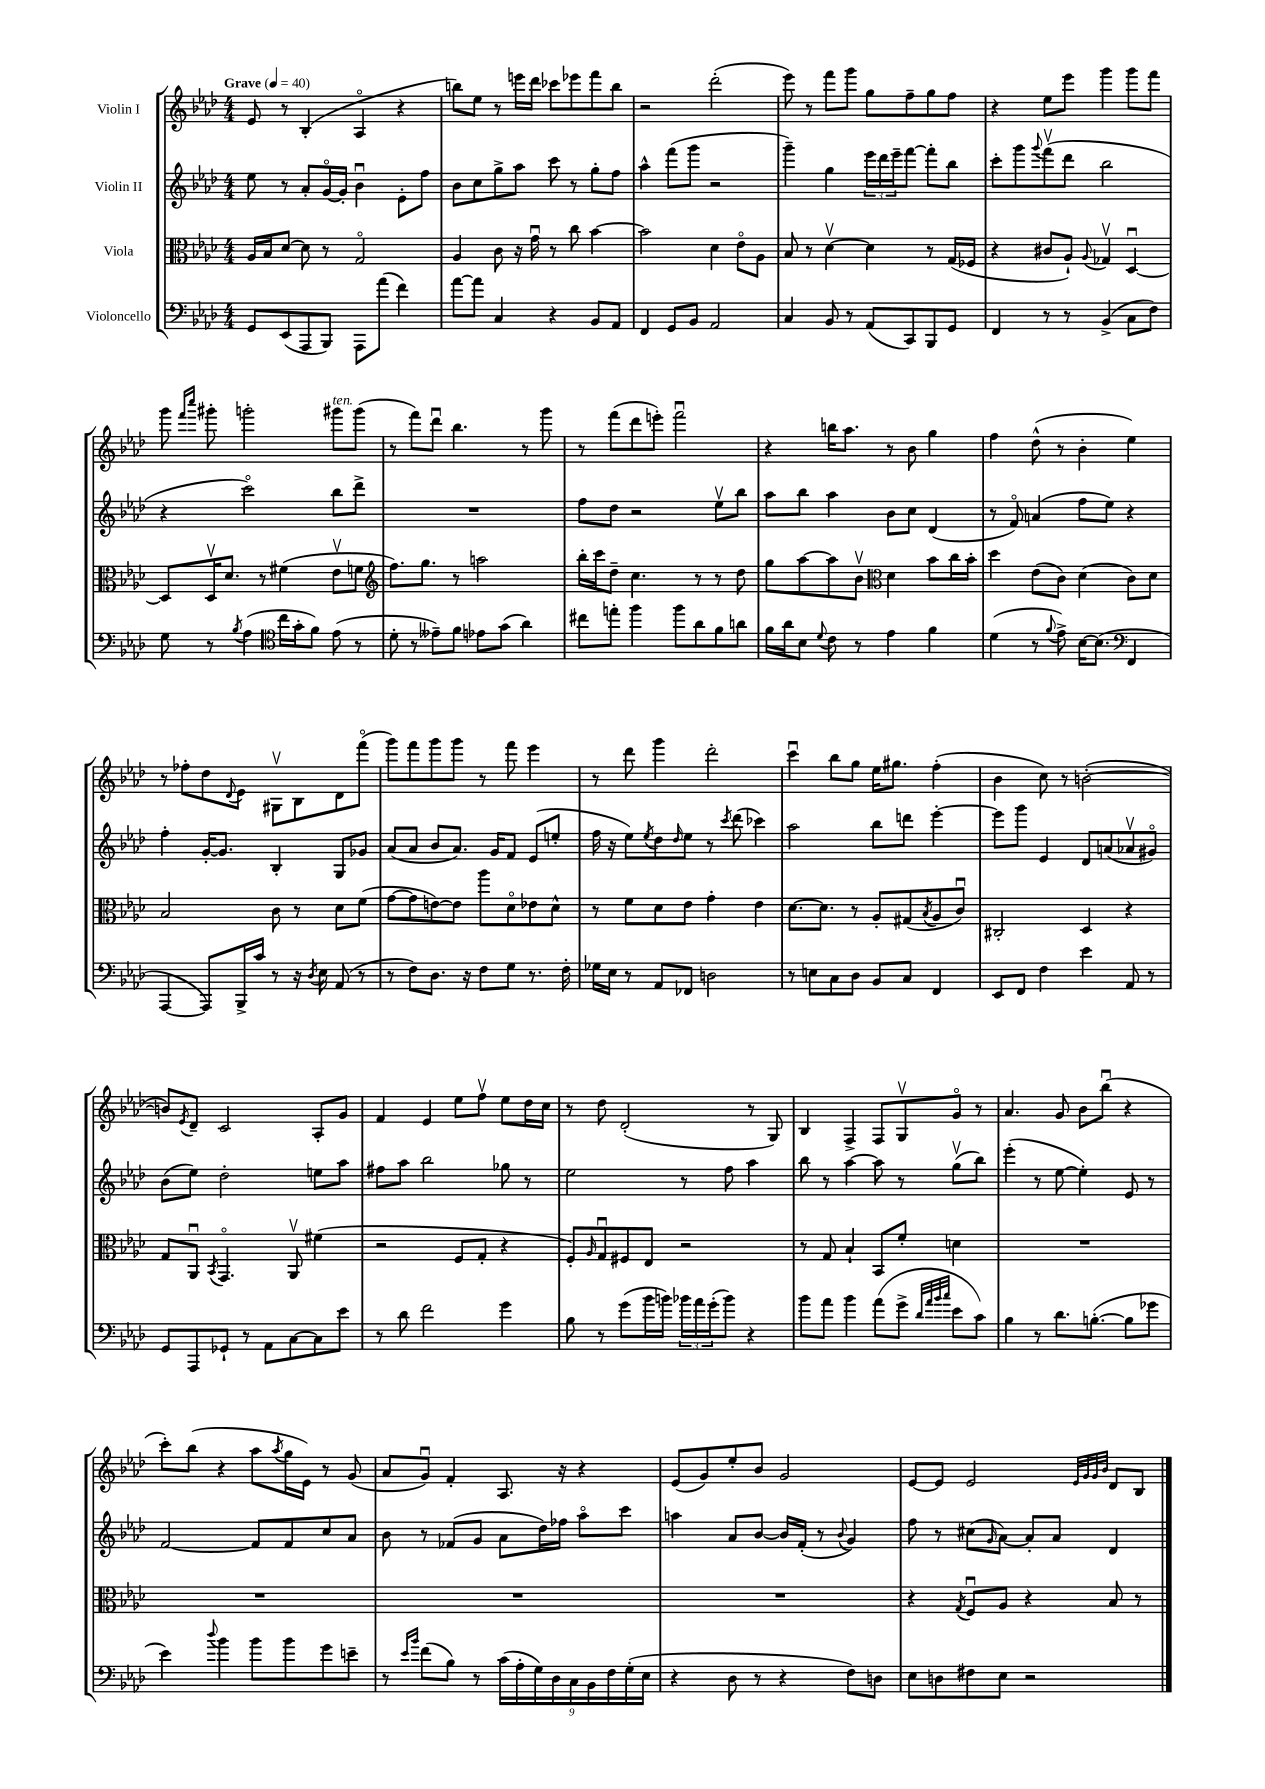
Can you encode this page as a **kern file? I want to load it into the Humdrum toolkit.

**kern	**kern	**kern	**kern
*part4	*part3	*part2	*part1
*staff4	*staff3	*staff2	*staff1
*I"Violoncello	*I"Viola	*I"Violin II	*I"Violin I
*clefF4	*clefC3	*clefG2	*clefG2
*k[b-e-a-d-]	*k[b-e-a-d-]	*k[b-e-a-d-]	*k[b-e-a-d-]
*M4/4	*M4/4	*M4/4	*M4/4
*MM40	*MM40	*MM40	*MM40
=1	=1	=1	=1
!	!	!	!LO:TX:a:B:t=Grave
8GG/L	16A-/LL	8ee-\	8e-/
.	16B-/J	.	.
(8EE-/	[8d-/J	8r	8r
8AAA-/	8d-\]	8a-'/L	(4B-'/
8BBB-/J)	8r	[16g/L	.
.	.	16g'/JJ]	.
8AAA-\L	2G/	4b-u\	4A-/
(8a-\J	.	.	.
4f\)	.	8e-'\L	4r
.	.	8ff\J	.
=2	=2	=2	=2
[8a-\L	4A-/	8b-\L	8bbn\L)
8a-\J]	.	8cc\	8ee-\J
4C/	8c\	8gg^\	8r
.	16r	8aa-\J	16eeen\LL
.	16gu\	.	16ddd-\JJ
4r	8r	8ccc\	8ccc-X\L
.	8cc\	8r	8eee-X\
8BB-/L	[4b-\	8gg'\L	8fff\
8AA-/J	.	8ff\J	8bb\J
=3	=3	=3	=3
4FF/	2b-\]	4aa-^^\	2r
8GG/L	.	(8fff\L	.
8BB-/J	.	8ggg\J	.
2AA-/	4d-\	2r	(2ddd-'\
.	8e-\L	.	.
.	8A-\J	.	.
=4	=4	=4	=4
4C/	8B-/	4ggg~\)	8eee-\)
.	8r	.	8r
8BB-/	[4d-v\	4gg\	8fff\L
8r	.	.	8ggg\J
(8AA-/L	4d-\]	24eee-\LL	8gg\L
.	.	24ddd-\	.
.	.	24eee-~\J	.
8CC/)	.	[8fff\J	8ff~\
8BBB-/	8r	8fff'\L]	8gg\
8GG/J	(16G/LL	8bb-\J	8ff\J
.	16F-X/JJ	.	.
=5	=5	=5	=5
4FF/	4r	8ccc'\L	4r
.	.	8ggg\	.
.	.	8qqggg/	.
8r	8c#X/L	(8fffv\	8ee-\L
8r	8A-`/J)	8ddd-\J	8eee-\J
.	8qqA-/	.	.
(4BB-^/	4G-Xv/	2bb-\	4ggg\
8C\L	[4D-u/	.	8ggg\L
8F\J)	.	.	8fff\J
!!LO:LB:g=z
=6	=6	=6	=6
8G\	8D-/L]	4r	8ggg\
.	.	.	16qqfff/LL
.	.	.	16qqcccc/JJ
8r	16D-v/K	.	8ggg#X'\
.	8.d-/J	.	.
8qB-/	.	.	.
(4A-\	.	2ccc\)	2gggn'\
.	8r	.	.
*clefC4	*	*	*
16cc\LL	(4f#X\	.	.
16g'\J	.	.	.
8f\J)	.	.	.
!	!	!	!LO:TX:a:i:t=ten.
(8e-\	8e-v\L	8bb-\L	8ggg#X\L
8r	8fn\J	8ddd-^\J	(8ggg#\J
=7	=7	=7	=7
*	*clefG2	*	*
8d-'\	8.ff\L)	1r	8r
8r	.	.	8fff\L)
.	8.gg\J	.	.
8e--X~\L)	.	.	8ddd-u\J
8f\J	8r	.	4.bb-\
8e-X\L	2aan\	.	.
(8g\J	.	.	.
4a-\)	.	.	8r
.	.	.	8ggg\
=8	=8	=8	=8
8cc#X\L	16bb-'\LL	8ff\L	8r
.	16ccc\J	.	.
8een'\J	8dd-~\J	8dd-\J	(8fff\L
4ff\	4.cc\	2r	8ddd-\
.	.	.	8eeen'\J)
8ff\L	.	.	2fffu\
8a-\	8r	.	.
8f\	8r	8ee-v\L	.
8an\J	8dd-\	8bb-\J	.
=9	=9	=9	=9
16f\LL	8gg\L	8aa-\L	4r
16a-\J	.	.	.
8B-\J	[8aa-\	8bb-\J	.
8qqd-/	.	.	.
8c\	8aa-\]	4aa-\	16bbn\KL
.	.	.	8.aa-\J
8r	8b-v\J	.	.
*	*clefC3	*	*
4e-\	4d-\	8b-\L	8r
.	.	8cc\J	8b-\
4f\	8b-\L	(4d-/	4gg\
.	16cc\L	.	.
.	16b-'\JJ	.	.
=10	=10	=10	=10
(4d-\	4dd-\	8r	4ff\
.	.	8f/)	.
8r	(8e-\L	(4an/	(8dd-^^\
8qqf/	.	.	.
8e-^\)	8c\J)	.	8r
[16B-\KL	(4d-\	8ff\L	4b-'\
(8.B-\J]	.	.	.
.	.	8ee-\J)	.
*clefF4	*	*	*
4FF/	8c\L)	4r	4ee-\)
.	8d-\J	.	.
!!LO:LB:g=z
=11	=11	=11	=11
[4AAA-/	2B-/	4ff'\	8r
.	.	.	8ff-X'\L
8AAA-/L])	.	[16g'/KL	8dd-\
.	.	8.g/J]	.
.	.	.	8qqd-/
16BBB-^/L	.	.	8e-\J
16c/JJ	.	.	.
8r	8c\	4B-'/	8G#Xv\L
16r	8r	.	8B-\
8qD-/	.	.	.
16E-\	.	.	.
(8AA-/	8d-\L	8G/L	8d-\
8r	(8f\J	8g-X/J	(8fff\J
=12	=12	=12	=12
8r	[8g\L	(8a-/L	8ggg\L)
8F\L)	8g\]	8a-/J	8fff\
8.D-\J	[8en\)	8b-/L	8ggg\
.	8e\J]	8.a-/J)	8ggg\J
16r	.	.	.
8F\L	8aa-\L	.	8r
.	.	16g/KL	.
8G\J	8d-\	8f/J	8fff\
8.r	8e-X\	(8e-/L	4eee-\
.	8d-^^\J	8een'/J	.
16F'\	.	.	.
=13	=13	=13	=13
16G-X\LL	8r	16ff\	8r
16E-\JJ	.	16r	.
8r	8f\L	8ee-\L)	8ddd-\
.	.	8qee-/	.
8AA-/L	8d-\	8dd-\	4ggg\
.	.	16qqdd-/	.
8FF-X/J	8e-\J	8ee-\J	.
2Dn\	4g'\	8r	2ddd-'\
.	.	8qccc/	.
.	.	(8ddd-\	.
.	4e-\	4ccc-X\)	.
=14	=14	=14	=14
8r	[8.d-\L	2aa-\	4cccu\
8En\L	.	.	.
.	8.d-\J]	.	.
8C\	.	.	8bb-\L
8D-\J	8r	.	8gg\J
8BB-/L	8A-'/L	8bb-\L	16ee-\KL
.	.	.	8.gg#X\J
8C/J	(8G#X/	8dddn\J	.
.	8qB-/	.	.
4FF/	8A-/	[4eee-'\	(4ff'\
.	8cu/J)	.	.
=15	=15	=15	=15
8EE-/L	2C#X'/	8eee-\L]	4b-\
8FF/J	.	8ggg\J	.
4F\	.	4e-/	8cc\)
.	.	.	8r
4e-\	4D-/	8d-/L	([2bn'\
.	.	(8an/	.
8AA-/	4r	8a-Xv/	.
8r	.	8g#X/J)	.
!!LO:LB:g=z
=16	=16	=16	=16
8GG/L	8G/L	(8b-\L	8bn/L])
.	.	.	8qe-/
8AAA-/	8AA-u/J	8ee-\J)	8d-~/J
.	8qBB-/	.	.
8GG-X`/J	4.GG/	2dd-'\	2c/
8r	.	.	.
8AA-\L	.	.	.
[8C\	8AA-v/	.	.
8C\]	(4f#X\	8een\L	8A-'/L
8e-\J	.	8aa-\J	8g/J
=17	=17	=17	=17
8r	2r	8ff#X\L	4f/
8d-\	.	8aa-\J	.
2f\	.	2bb-\	4e-/
.	8F/L	.	8ee-\L
.	8G'/J	.	8ffv\J
4g\	4r	8gg-X\	8ee-\L
.	.	8r	16dd-\L
.	.	.	16cc\JJ
=18	=18	=18	=18
8B-\	8F'/L)	2ee-\	8r
.	16qqA-/	.	.
8r	8Gu/	.	8dd-\
(8g\L	8F#X/	.	(2d-'/
16b-\L	8E-/J	.	.
16bn\JJ)	.	.	.
24b-X\LL	2r	8r	.
24a-\	.	.	.
(24g'\J	.	.	.
8b-\J)	.	8ff\	.
4r	.	4aa-\	8r
.	.	.	8G/)
=19	=19	=19	=19
8b-\L	8r	8bb-\	4B-/
8a-\J	8G/	8r	.
4b-\	4B-`/	[4aa-\	4F^/
(8a-\L	8BB-/L	8aa-\]	8F/L
8g^\J	8f'/J	8r	8Gv/
32qqd-/LLL	.	.	.
32qqa-/	.	.	.
32qqb-/	.	.	.
32qqcc/JJJ	.	.	.
8e-\L	4dn\	(8ggv\L	8g/J
8c\J)	.	8bb-\J)	8r
=20	=20	=20	=20
4B-\	1r	(4eee-'\	4.a-/
8r	.	8r	.
8.d-\L	.	[8ee-\	8g/
.	.	4ee-'\])	8b-\L
([8.Bn'\J	.	.	.
.	.	.	(8bb-u\J
8B\L]	.	8e-/	4r
8g-X\J	.	8r	.
!!LO:LB:g=z
=21	=21	=21	=21
4e-\)	1r	[2f/	8ccc'\L)
.	.	.	(8bb-\J
8qqdd-/	.	.	.
4b-\	.	.	4r
8b-\L	.	8f/L]	8aa-\L
.	.	.	8qaa-/
8b-\	.	8f/	16gg\L
.	.	.	16e-\JJ)
8g\	.	8cc/	8r
8en~\J	.	8a-/J	(8g/
=22	=22	=22	=22
8r	1r	8b-\	8a-/L
16qqe-/LL	.	.	.
16qqb-/JJ	.	.	.
(8f\L	.	8r	8gu/J)
8B-\J)	.	(8f-X/L	4f'/
8r	.	8g/J	.
(18c\LL	.	8a-\L	8.A-/
18A-'\	.	.	.
18G\)	.	.	.
.	.	16dd-\L)	.
18D-\	.	.	.
.	.	16ff-X\JJ	16r
18C\	.	.	.
.	.	8aa-\L	4r
18BB-\	.	.	.
18F\	.	.	.
.	.	8ccc\J	.
(18G'\	.	.	.
18E-\JJ	.	.	.
=23	=23	=23	=23
4r	1r	4aan\	(8e-/L
.	.	.	8g/)
8D-\	.	8a-/L	8ee-'/
8r	.	[8b-/J	8b-/J
4r	.	16b-/LL]	2g/
.	.	(16f'/JJ	.
.	.	8r	.
.	.	8qqb-/	.
8F\L)	.	4g/)	.
8Dn\J	.	.	.
=24	=24	=24	=24
8E-\L	4r	8ff\	[8e-/L
8Dn\	.	8r	8e-/J]
.	8qG/	.	.
8F#X\	8Fu/L	(8cc#X\L	2e-/
.	.	16qqg/	.
8E-\J	8A-/J	[8a-\J)	.
2r	4r	8a-'/L]	.
.	.	8a-/J	.
.	.	.	32qqe-/LLL
.	.	.	32qqg/
.	.	.	32qqg/
.	.	.	32qqb-/JJJ
.	8B-/	4d-/	8d-/L
.	8r	.	8B-/J
==	==	==	==
*-	*-	*-	*-
